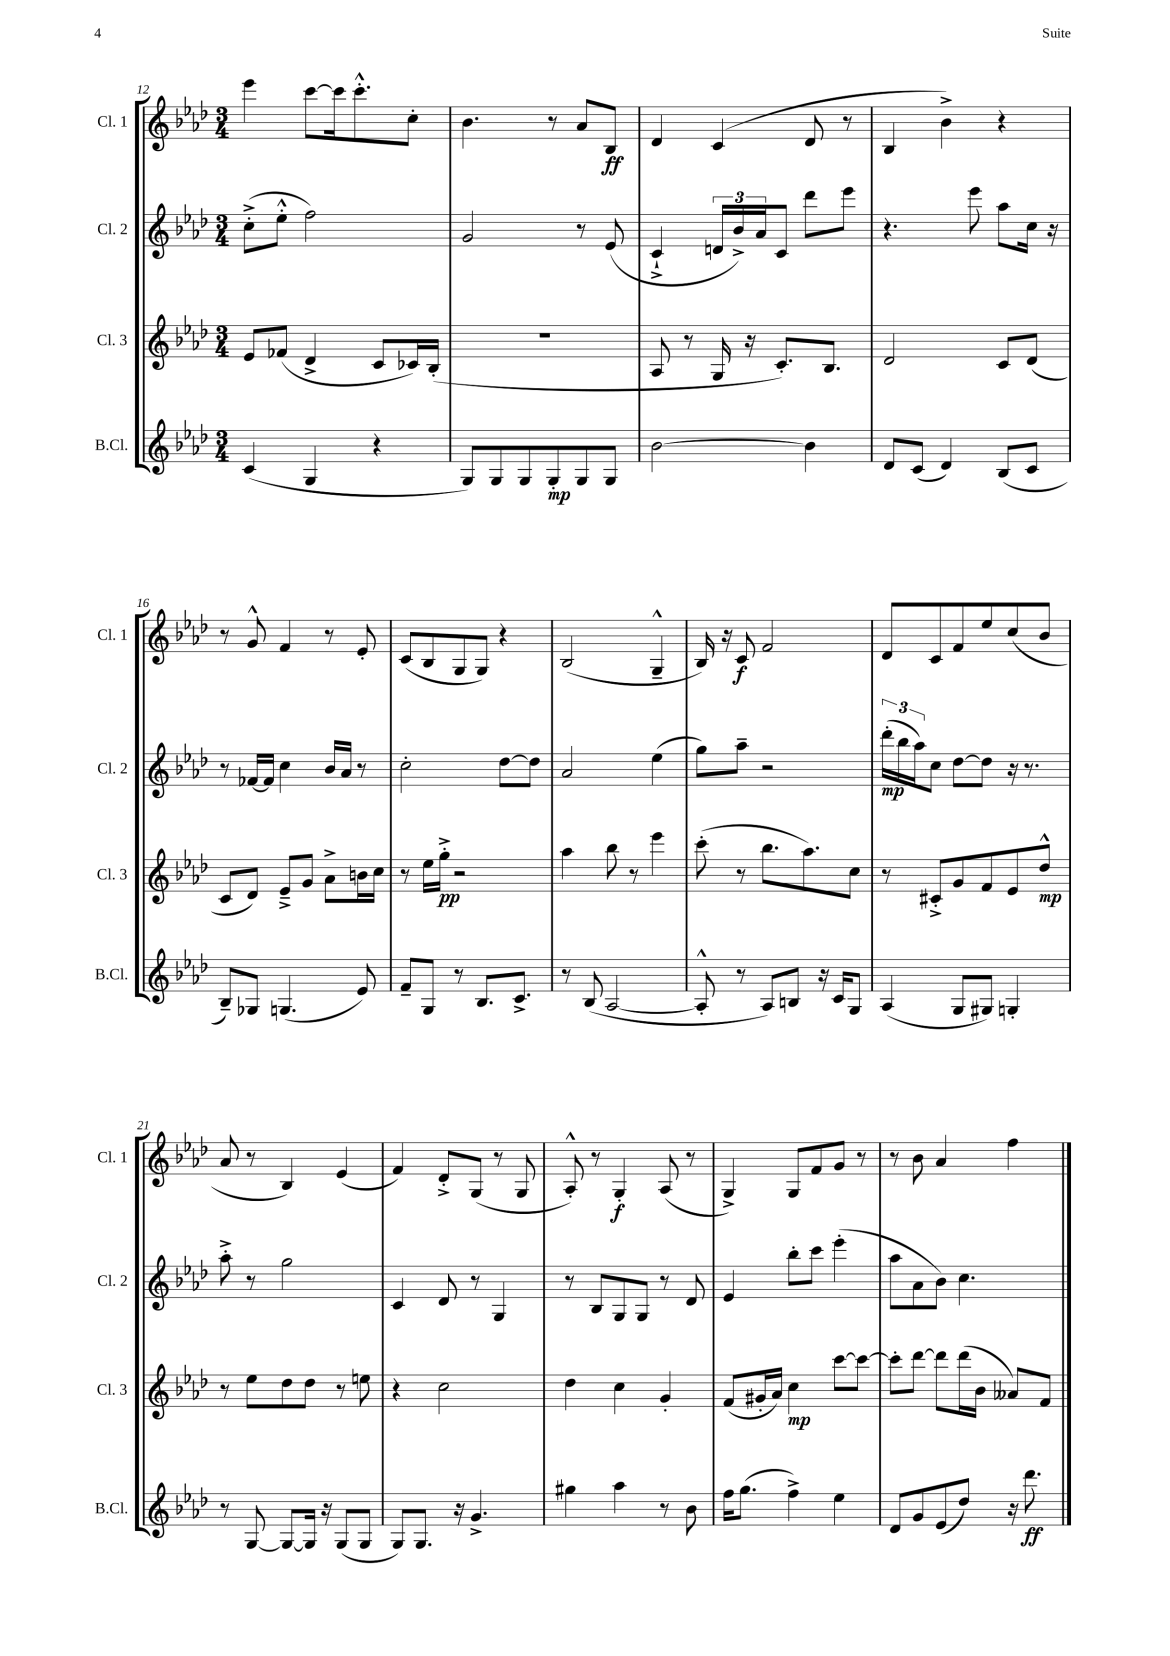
<<
\new StaffGroup <<
\new Staff = "s0" \with { instrumentName = "Cl. 1" shortInstrumentName = "Cl. 1" } {
    \clef treble \key aes \major \numericTimeSignature \time 3/4
    ees'''4 c'''8~ c'''16 c'''8.-.-^ c''8-. |
    bes'4. r8 aes'8 bes8\ff |
    des'4 c'4( des'8 r8 |
    bes4 bes'4->) r4 |
    r8 g'8-^ f'4 r8 ees'8-. |
    c'8( bes8 g8 g8) r4 |
    bes2( g4---^ |
    bes16) r16 c'8\f f'2 |
    des'8 c'8 f'8 ees''8 c''8( bes'8 |
    aes'8 r8 bes4) ees'4( |
    f'4) des'8-.-> g8( r8 g8 |
    aes8-.-^) r8 g4-.\f aes8( r8 |
    g4->) g8 f'8 g'8 r8 |
    r8 bes'8 aes'4 f''4 \bar "|." |
}
\new Staff = "s1" \with { instrumentName = "Cl. 2" shortInstrumentName = "Cl. 2" } {
    \clef treble \key aes \major \numericTimeSignature \time 3/4
    c''8-.->( ees''8-.-^ f''2) |
    g'2 r8 ees'8( |
    c'4-!-> \tuplet 3/2 { d'16 bes'16->) aes'16 } c'8 des'''8 ees'''8 |
    r4. ees'''8 aes''8 c''16 r16 |
    r8 fes'16~ fes'16 c''4 bes'16 aes'16 r8 |
    c''2-. des''8~ des''8 |
    aes'2 ees''4( |
    g''8) aes''8-- r2 |
    \tuplet 3/2 { des'''16-.\mp( bes''16 aes''16) } c''8 des''8~ des''8 r16 r8. |
    aes''8-.-> r8 g''2 |
    c'4 des'8 r8 g4 |
    r8 bes8 g8 g8 r8 des'8 |
    ees'4 bes''8-. c'''8 ees'''4-.( |
    aes''8 aes'8 bes'8) c''4. \bar "|." |
}
\new Staff = "s2" \with { instrumentName = "Cl. 3" shortInstrumentName = "Cl. 3" } {
    \clef treble \key aes \major \numericTimeSignature \time 3/4
    ees'8 fes'8( des'4-> c'8 ces'16) bes16-.( |
    R2. |
    aes8 r8 g16 r16 c'8.-.) bes8. |
    des'2 c'8 des'8( |
    c'8 des'8) ees'8---> g'8 aes'8-> b'16 c''16 |
    r8 ees''16 g''16-.->\pp r2 |
    aes''4 bes''8 r8 ees'''4 |
    c'''8-.( r8 bes''8. aes''8.) c''8 |
    r8 cis'8-.-> g'8 f'8 ees'8 des''8-^\mp |
    r8 ees''8 des''8 des''8 r8 e''8 |
    r4 c''2 |
    des''4 c''4 g'4-. |
    f'8( gis'16-. aes'16) c''4\mp c'''8~ c'''8~ |
    c'''8-. des'''8~ des'''8 des'''16( bes'16 aeses'8) f'8 \bar "|." |
}
\new Staff = "s3" \with { instrumentName = "B.Cl." shortInstrumentName = "B.Cl." } {
    \clef treble \key aes \major \numericTimeSignature \time 3/4
    c'4( g4 r4 |
    g8) g8 g8 g8-.\mp g8 g8 |
    bes'2~ bes'4 |
    des'8 c'8( des'4) bes8( c'8 |
    bes8--) ges8 g4.( ees'8) |
    f'8-- g8 r8 bes8. c'8.-> |
    r8 bes8( aes2~ |
    aes8-.-^ r8 aes8) b8 r16 c'16 g8 |
    aes4( g8 gis8) g4-. |
    r8 g8~ g8~ g16 r16 g8( g8 |
    g8) g8. r16 g'4.-> |
    gis''4 aes''4 r8 bes'8 |
    f''16 g''8.( f''4->) ees''4 |
    des'8 g'8 ees'8( des''8) r16 des'''8.\ff \bar "|." |
}
>>
>>
\layout { \context { \Score currentBarNumber = #12 } }
